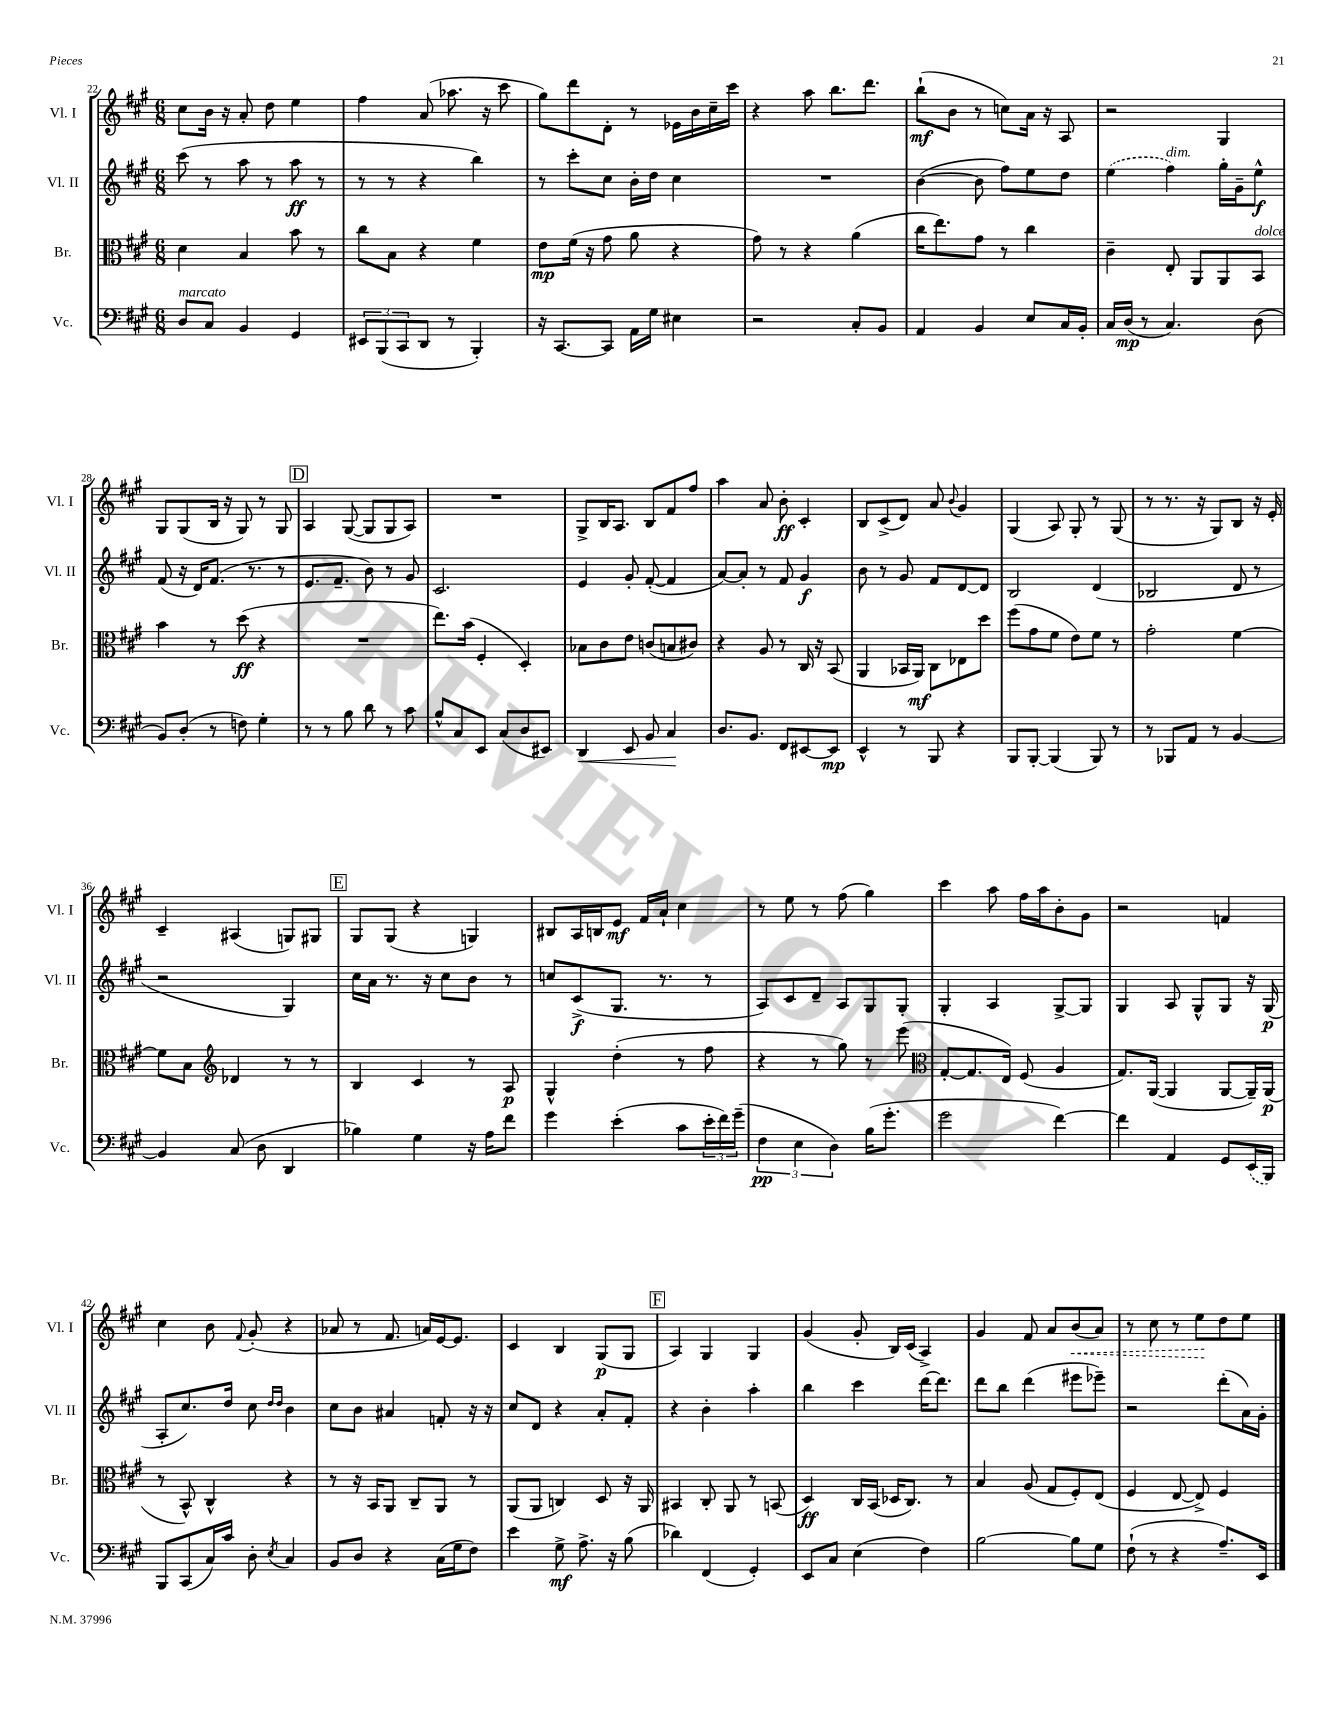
<<
\new StaffGroup <<
\new Staff = "s0" \with { instrumentName = "Vl. I" shortInstrumentName = "Vl. I" } {
    \clef treble \key a \major \numericTimeSignature \time 6/8
    cis''8 b'16 r16 a'8-. d''8 e''4 |
    fis''4 a'8( aes''8. r16 cis'''8 |
    gis''8) d'''8 d'8-. r8 ees'16 b'16 cis''16-- cis'''16 |
    r4 a''8 b''8. d'''8. |
    b''8-!\mf( b'8 r8 c''8) a'16 r16 a8 |
    r2 gis4 |
    gis8 gis8( b16 r16 gis8) r8 gis8 |
    \mark \markup { \box "D" } a4 gis8~( gis8 gis8 a8) |
    R2. |
    gis8-> b16 a8. b8 fis'8 fis''8 |
    a''4 a'8 b'8-.\ff cis'4-. |
    b8 cis'8->( d'8) a'8 \appoggiatura { b'8 } gis'4 |
    gis4( a8) gis8-. r8 gis8( |
    r8 r8. r16 gis8) b8 r16 e'16-. |
    cis'4-- ais4( g8) gis8 |
    \mark \markup { \box "E" } gis8 gis8( r4 g4) |
    bis8 a16 b16 e'8\mf fis'16 a'16-! cis''4 |
    r8 e''8 r8 fis''8( gis''4) |
    cis'''4 a''8 fis''16 a''16 b'8-. gis'8 |
    r2 f'4 |
    cis''4 b'8 \appoggiatura { fis'8 } gis'8-.( r4 |
    aes'8 r8 fis'8. a'16) e'16~ e'8. |
    cis'4 b4 gis8\p( gis8 |
    \mark \markup { \box "F" } a4) gis4 gis4 |
    gis'4( gis'8-. b16) cis'16( a4->) |
    gis'4 fis'8 a'8 \once \override Hairpin.style = #'dashed-line b'8\<( a'8) |
    r8 cis''8 r8 e''8\! d''8 e''8 \bar "|." |
}
\new Staff = "s1" \with { instrumentName = "Vl. II" shortInstrumentName = "Vl. II" } {
    \clef treble \key a \major \numericTimeSignature \time 6/8
    cis'''8( r8 a''8 r8 a''8\ff r8 |
    r8 r8 r4 b''4) |
    r8 cis'''8-. cis''8 b'16-. d''16 cis''4 |
    R2. |
    b'4~( b'8 fis''8) e''8 d''8 |
    \once \slurDashed e''4( fis''4^\markup { \italic "dim." }) gis''16-. gis'16-- e''8-^\f |
    fis'8( r16 d'16) fis'8.( r8. r8 |
    \mark \markup { \box "D" } e'8. fis'8.-- b'8) r8 gis'8 |
    cis'2. |
    e'4 gis'8-. fis'8~-.( fis'4 |
    a'8~) a'8-. r8 fis'8 gis'4\f |
    b'8 r8 gis'8 fis'8 d'8~ d'8 |
    b2 d'4( |
    bes2 d'8 r8 |
    r2 gis4) |
    \mark \markup { \box "E" } cis''16 a'16 r8. r16 cis''8 b'8 r8 |
    c''8 cis'8->\f( gis8. r8. r8 |
    a8) cis'8 d'8-- a8 gis8 gis8-. |
    gis4-. a4 gis8~-> gis8 |
    gis4 a8 gis8-^ gis8 r16 gis16\p( |
    a8-. cis''8.) d''16 cis''8 \grace { d''16 d''16 } b'4 |
    cis''8 b'8 ais'4 f'8-. r16 r16 |
    cis''8 d'8 r4 a'8-. fis'8-. |
    \mark \markup { \box "F" } r4 b'4-. a''4-. |
    b''4 cis'''4 d'''16~ d'''8. |
    d'''8 b''8 d'''4( eis'''8 ees'''8--) |
    r2 d'''8-.( a'16) gis'16-. \bar "|." |
}
\new Staff = "s2" \with { instrumentName = "Br." shortInstrumentName = "Br." } {
    \clef alto \key a \major \numericTimeSignature \time 6/8
    d'4 b4 b'8 r8 |
    cis''8 b8 r4 fis'4 |
    e'8\mp fis'16( r16 gis'8 a'8 r4 |
    gis'8) r8 r4 a'4( |
    cis''16 e''8.) gis'8 r8 cis''4 |
    cis'4-- e8-. a,8 a,8 b,8^\markup { \italic "dolce" } |
    b'4 r8 d''8\ff( r4 |
    \mark \markup { \box "D" } R2. |
    e''8.) b'16( fis4-. d4-.) |
    bes8 cis'8 e'8 c'8( b8 cis'8) |
    r4 a8 r8 cis16 r16 b,8( |
    a,4 bes,16 a,16\mf) cis8 ees8 d''8 |
    fis''8( gis'8 fis'8 e'8) fis'8 r8 |
    gis'2-. fis'4~ |
    fis'8 b8 \clef treble des'4 r8 r8 |
    \mark \markup { \box "E" } b4 cis'4 r8 a8\p |
    gis4-^ d''4-.( r8 fis''8 |
    r4 r8 gis''8) r8 e'''8( |
    \clef alto gis8~-. gis8. e16) fis8( a4 |
    gis8.) a,16~( a,4 a,8~ a,16--) a,16\p( |
    r8 b,8-^) cis4-^ r4 |
    r8 r16 b,16 a,8 cis8-- a,8 r8 |
    a,8( a,8 c4) d8 r16 a,16 |
    \mark \markup { \box "F" } bis,4 cis8-. a,8 r8 b,8( |
    d4\ff) cis16 b,16( des16 cis8.) r8 |
    b4 a8( gis8 fis8-.) e8( |
    fis4 e8~ e8->) fis4 \bar "|." |
}
\new Staff = "s3" \with { instrumentName = "Vc." shortInstrumentName = "Vc." } {
    \clef bass \key a \major \numericTimeSignature \time 6/8
    d8^\markup { \italic "marcato" } cis8 b,4 gis,4 |
    \tuplet 3/2 { eis,8 b,,8( cis,8 } d,8 r8 b,,4-.) |
    r16 cis,8.~ cis,8 a,16 gis16 eis4 |
    r2 cis8-. b,8 |
    a,4 b,4 e8 cis16 b,16-. |
    cis16 d16\mp( r8 cis4.) d8( |
    b,8) d8-.( r8 f8) gis4-. |
    \mark \markup { \box "D" } r8 r8 b8 d'8 r8 cis'8 |
    b8-^ cis8 e,8 cis8( d8 eis,8) |
    d,4\< e,8 b,8 cis4\! |
    d8. b,8. fis,8 eis,8~ eis,8\mp |
    e,4-^ r8 b,,8 r4 |
    b,,8 b,,8~-. b,,4( b,,8) r8 |
    r8 bes,,8 a,8 r8 b,4~ |
    b,4 cis8( d8 d,4 |
    \mark \markup { \box "E" } bes4) gis4 r16 a16 fis'8 |
    gis'4 e'4-.( cis'8 \tuplet 3/2 { e'16-. fis'16) gis'16--( } |
    \tuplet 3/2 { fis4\pp e4 d4) } b16( gis'8.-. |
    gis'2 fis'4~) |
    fis'4 a,4 gis,8 \once \slurDashed e,16( b,,16) |
    b,,8 cis,8( cis16) cis'16 d8-. \acciaccatura { e8 } cis4 |
    b,8 d8 r4 cis16( gis16 fis8) |
    e'4 gis8->\mf a8.-> r16 b8( |
    \mark \markup { \box "F" } des'4) fis,4( gis,4-.) |
    e,8 cis8 e4( fis4) |
    b2~ b8 gis8 |
    fis8-!( r8 r4 a8.--) e,16 \bar "|." |
}
>>
>>
\layout { \context { \Score currentBarNumber = #22 } }
